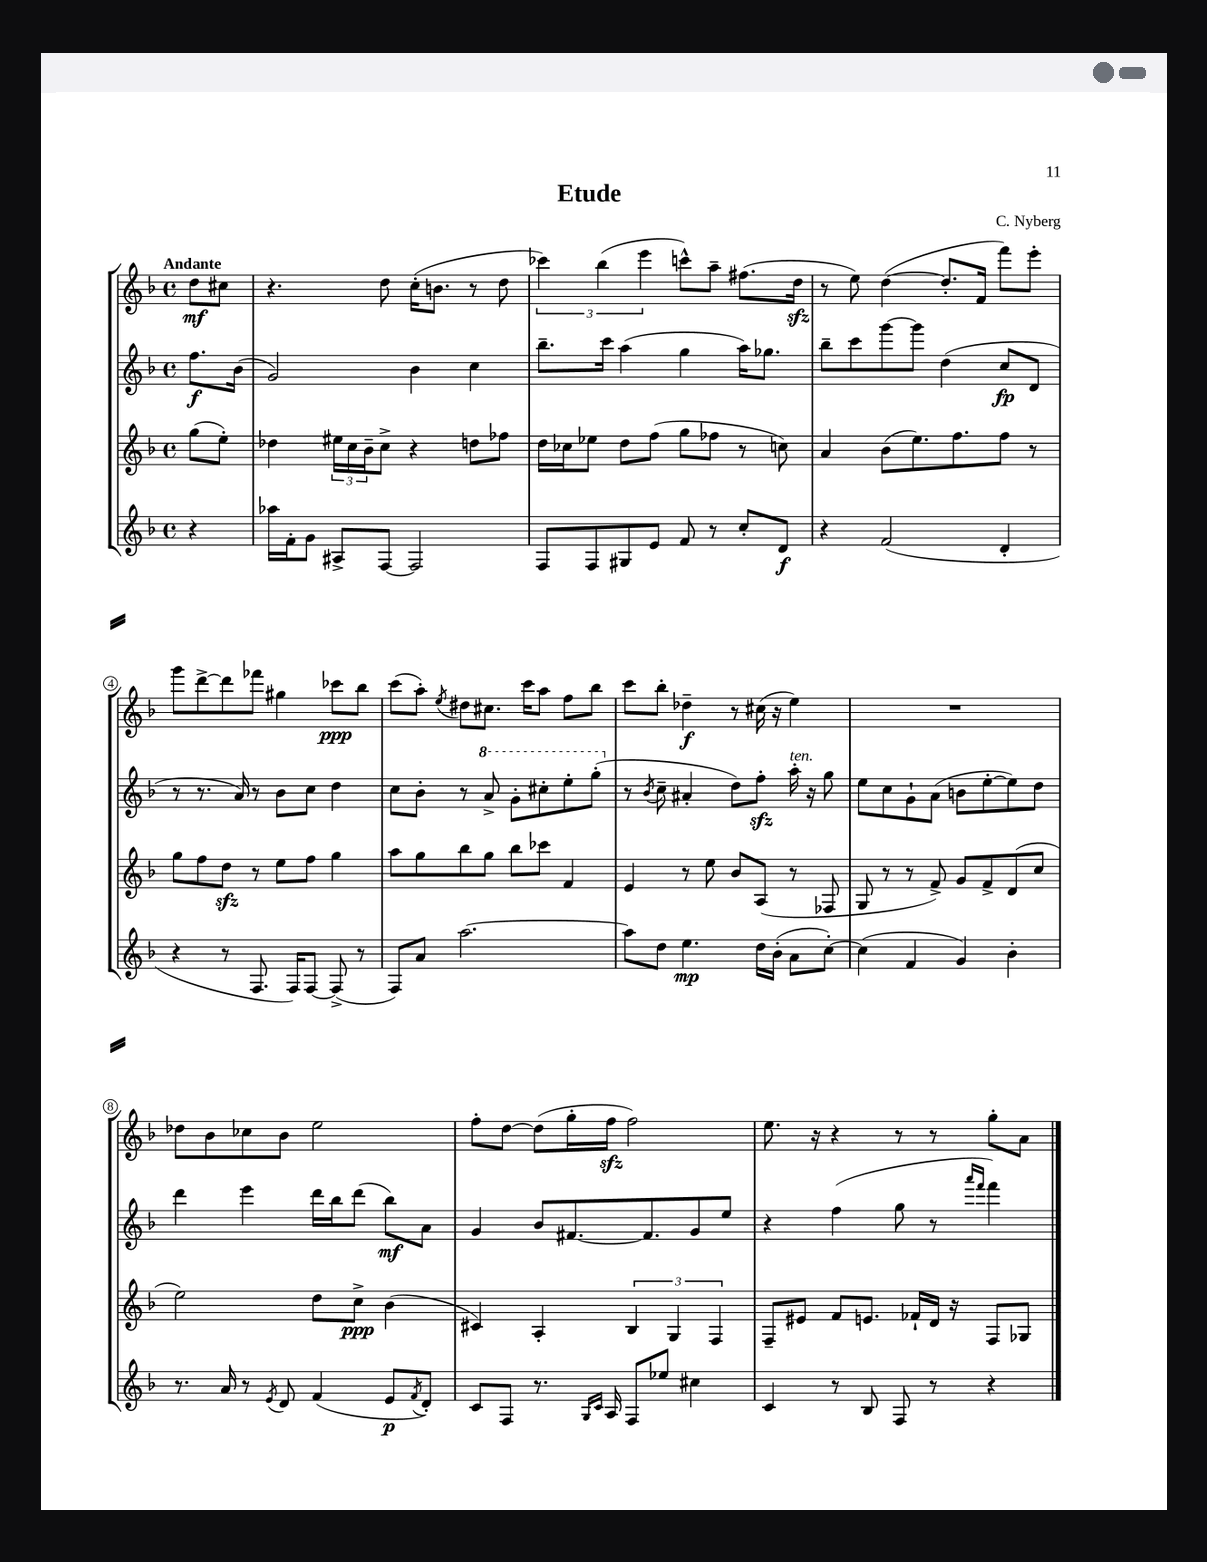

**kern	**dynam	**kern	**dynam	**kern	**dynam	**kern	**dynam
*part4	*part4	*part3	*part3	*part2	*part2	*part1	*part1
*staff4	*staff4	*staff3	*staff3	*staff2	*staff2	*staff1	*staff1
*clefG2	*	*clefG2	*	*clefG2	*	*clefG2	*
*k[b-]	*	*k[b-]	*	*k[b-]	*	*k[b-]	*
*M4/4	*	*M4/4	*	*M4/4	*	*M4/4	*
*met(c)	*	*met(c)	*	*met(c)	*	*met(c)	*
=	=	=	=	=	=	=	=
!	!	!	!	!	!	!LO:TX:a:B:t=Andante	!
4r	.	(8gg\L	.	8.ff\L	f	8dd\L	mf
.	.	8ee'\J)	.	.	.	8cc#X\J	.
.	.	.	.	(16b-\Jk	.	.	.
=1	=1	=1	=1	=1	=1	=1	=1
16aa-X\LL	.	4dd-X\	.	2g/)	.	4.r	.
16f'\J	.	.	.	.	.	.	.
8g\J	.	.	.	.	.	.	.
8A#X^/L	.	24ee#X\LL	.	.	.	.	.
.	.	24cc\	.	.	.	.	.
.	.	24b-~\J	.	.	.	.	.
[8F/J	.	8cc^\J	.	.	.	8dd\	.
2F/]	.	4r	.	4b-\	.	(16cc'\KL	.
.	.	.	.	.	.	8.bn\J	.
.	.	8ddn\L	.	4cc\	.	8r	.
.	.	8ff-X\J	.	.	.	8dd\	.
=2	=2	=2	=2	=2	=2	=2	=2
8F/L	.	16dd\LL	.	8.bb-~\L	.	6ccc-X\)	.
.	.	16cc-X\J	.	.	.	.	.
8F/	.	8ee-X\J	.	.	.	.	.
.	.	.	.	.	.	(6bb-\	.
.	.	.	.	16ccc\Jk	.	.	.
8G#X/	.	8dd\L	.	(4aa\	.	.	.
.	.	.	.	.	.	6eee\	.
8e/J	.	(8ff\J	.	.	.	.	.
8f/	.	8gg\L	.	4gg\	.	8cccn^^\L)	.
8r	.	8ff-X\J	.	.	.	8aa~\J	.
8cc'/L	.	8r	.	16aa\KL)	.	(8.ff#X\L	.
.	.	.	.	8.gg-X\J	.	.	.
8d/J	f	8ccn\)	.	.	.	.	.
.	.	.	.	.	.	16ddzz\Jk	.
=3	=3	=3	=3	=3	=3	=3	=3
4r	.	4a/	.	8bb-~\L	.	8r	.
.	.	.	.	8ccc\	.	8ee\)	.
(2f/	.	(8b-\L	.	[8ggg\	.	([4dd\	.
.	.	8.ee\)	.	8ggg\J]	.	.	.
.	.	.	.	(4dd\	.	8.dd'/L]	.
.	.	8.ff\	.	.	.	.	.
.	.	.	.	.	.	16f/Jk	.
4d'/	.	8ff\J	.	8cc/L	fp	8fff\L)	.
.	.	8r	.	8d/J	.	8eee'\J	.
!!LO:LB:g=z
=4	=4	=4	=4	=4	=4	=4	=4
4r	.	8gg\L	.	8r	.	8ggg\L	.
.	.	8ff\	.	8.r	.	[8ddd^\	.
8r	.	8ddzz\J	.	.	.	8ddd\]	.
.	.	.	.	16a/)	.	.	.
8.F/	.	8r	.	8r	.	8fff-X\J	.
.	.	8ee\L	.	8b-\L	.	4gg#X\	.
16F/KL)	.	.	.	.	.	.	.
[8F/J	.	8ff\J	.	8cc\J	.	.	.
(8F^/]	.	4gg\	.	4dd\	.	8ccc-X\L	ppp
8r	.	.	.	.	.	8bb-\J	.
=5	=5	=5	=5	=5	=5	=5	=5
8F/L)	.	8aa\L	.	8cc\L	.	(8ccc\L	.
8a/J	.	8gg\	.	8b-'\J	.	8aa'\J)	.
.	.	.	.	.	.	8qee/	.
[2.aa\	.	8bb-\	.	8r	.	8dd#X\L	.
*	*	*	*	*8va	*	*	*
.	.	8gg\J	.	8aa^/	.	8.cc#X\J	.
.	.	8bb-\L	.	8gg'\L	.	.	.
.	.	.	.	.	.	16ccc\KL	.
.	.	8ccc-X\J	.	8ccc#X'\	.	8aa\J	.
.	.	4f/	.	8eee'\	.	8ff\L	.
.	.	.	.	(8ggg'\J	.	8bb-\J	.
=6	=6	=6	=6	=6	=6	=6	=6
*	*	*	*	*X8va	*	*	*
8aa\L]	.	4e/	.	8r	.	8ccc\L	.
.	.	.	.	8qb-/	.	.	.
8dd\J	.	.	.	8cc~\	.	8bb-'\J	.
4.ee\	mp	8r	.	4a#X'/	.	4dd-X~\	f
.	.	8ee\	.	.	.	.	.
.	.	8b-/L	.	8dd\L)	.	8r	.
16dd\LL	.	(8A/J	.	8ffzz'\J	.	(16cc#X\	.
(16b-'\JJ	.	.	.	.	.	16r	.
!	!	!	!	!LO:TX:a:i:t=ten.	!	!	!
8a\L	.	8r	.	16aa'\	.	4ee\)	.
.	.	.	.	16r	.	.	.
[8cc'\J)	.	8F-X/	.	8gg\	.	.	.
=7	=7	=7	=7	=7	=7	=7	=7
(4cc\]	.	8G/	.	8ee\L	.	1r	.
.	.	8r	.	8cc\	.	.	.
4f/	.	8r	.	8g`\	.	.	.
.	.	8f^/)	.	(8a\J	.	.	.
4g/)	.	8g/L	.	8bn\L	.	.	.
.	.	8f^/	.	[8ee'\	.	.	.
4b-'\	.	(8d/	.	8ee\])	.	.	.
.	.	8cc/J	.	8dd\J	.	.	.
!!LO:LB:g=z
=8	=8	=8	=8	=8	=8	=8	=8
8.r	.	2ee\)	.	4ddd\	.	8dd-X\L	.
.	.	.	.	.	.	8b-\	.
16a/	.	.	.	.	.	.	.
8r	.	.	.	4eee\	.	8cc-X\	.
8qe/	.	.	.	.	.	.	.
8d/	.	.	.	.	.	8b-\J	.
(4f/	.	8dd\L	.	16ddd\LL	.	2ee\	.
.	.	.	.	16bb-\J	.	.	.
.	.	8cc^\J	ppp	(8ddd\J	.	.	.
8e/L	p	(4b-\	.	8bb-\L)	mf	.	.
8qf/	.	.	.	.	.	.	.
8d'/J)	.	.	.	8a\J	.	.	.
=9	=9	=9	=9	=9	=9	=9	=9
8c/L	.	4c#X/)	.	4g/	.	8ff'\L	.
8F/J	.	.	.	.	.	[8dd\J	.
8.r	.	4A'/	.	8b-/L	.	(8dd\L]	.
.	.	.	.	[8.f#X/	.	16gg'\L	.
16qqG/LL	.	.	.	.	.	.	.
16qqc/JJ	.	.	.	.	.	.	.
16A/	.	.	.	.	.	16ffzz\JJ	.
8F/L	.	6B-/	.	.	.	2ff\)	.
.	.	.	.	8.f#/]	.	.	.
8ee-X/J	.	.	.	.	.	.	.
.	.	6G/	.	.	.	.	.
4cc#X\	.	.	.	8g/	.	.	.
.	.	6F/	.	.	.	.	.
.	.	.	.	8ee/J	.	.	.
=10	=10	=10	=10	=10	=10	=10	=10
4c/	.	8F~/L	.	4r	.	8.ee\	.
.	.	8e#X/J	.	.	.	.	.
.	.	.	.	.	.	16r	.
8r	.	8f/L	.	(4ff\	.	4r	.
8B-/	.	8.en/J	.	.	.	.	.
8F/	.	.	.	8gg\	.	8r	.
.	.	16f-X`/LL	.	.	.	.	.
8r	.	16d/JJ	.	8r	.	8r	.
.	.	16r	.	.	.	.	.
.	.	.	.	16qqaaa/LL	.	.	.
.	.	.	.	16qqfff/JJ	.	.	.
4r	.	8F/L	.	4fff\)	.	8gg'\L	.
.	.	8G-X/J	.	.	.	8a\J	.
==	==	==	==	==	==	==	==
*-	*-	*-	*-	*-	*-	*-	*-
